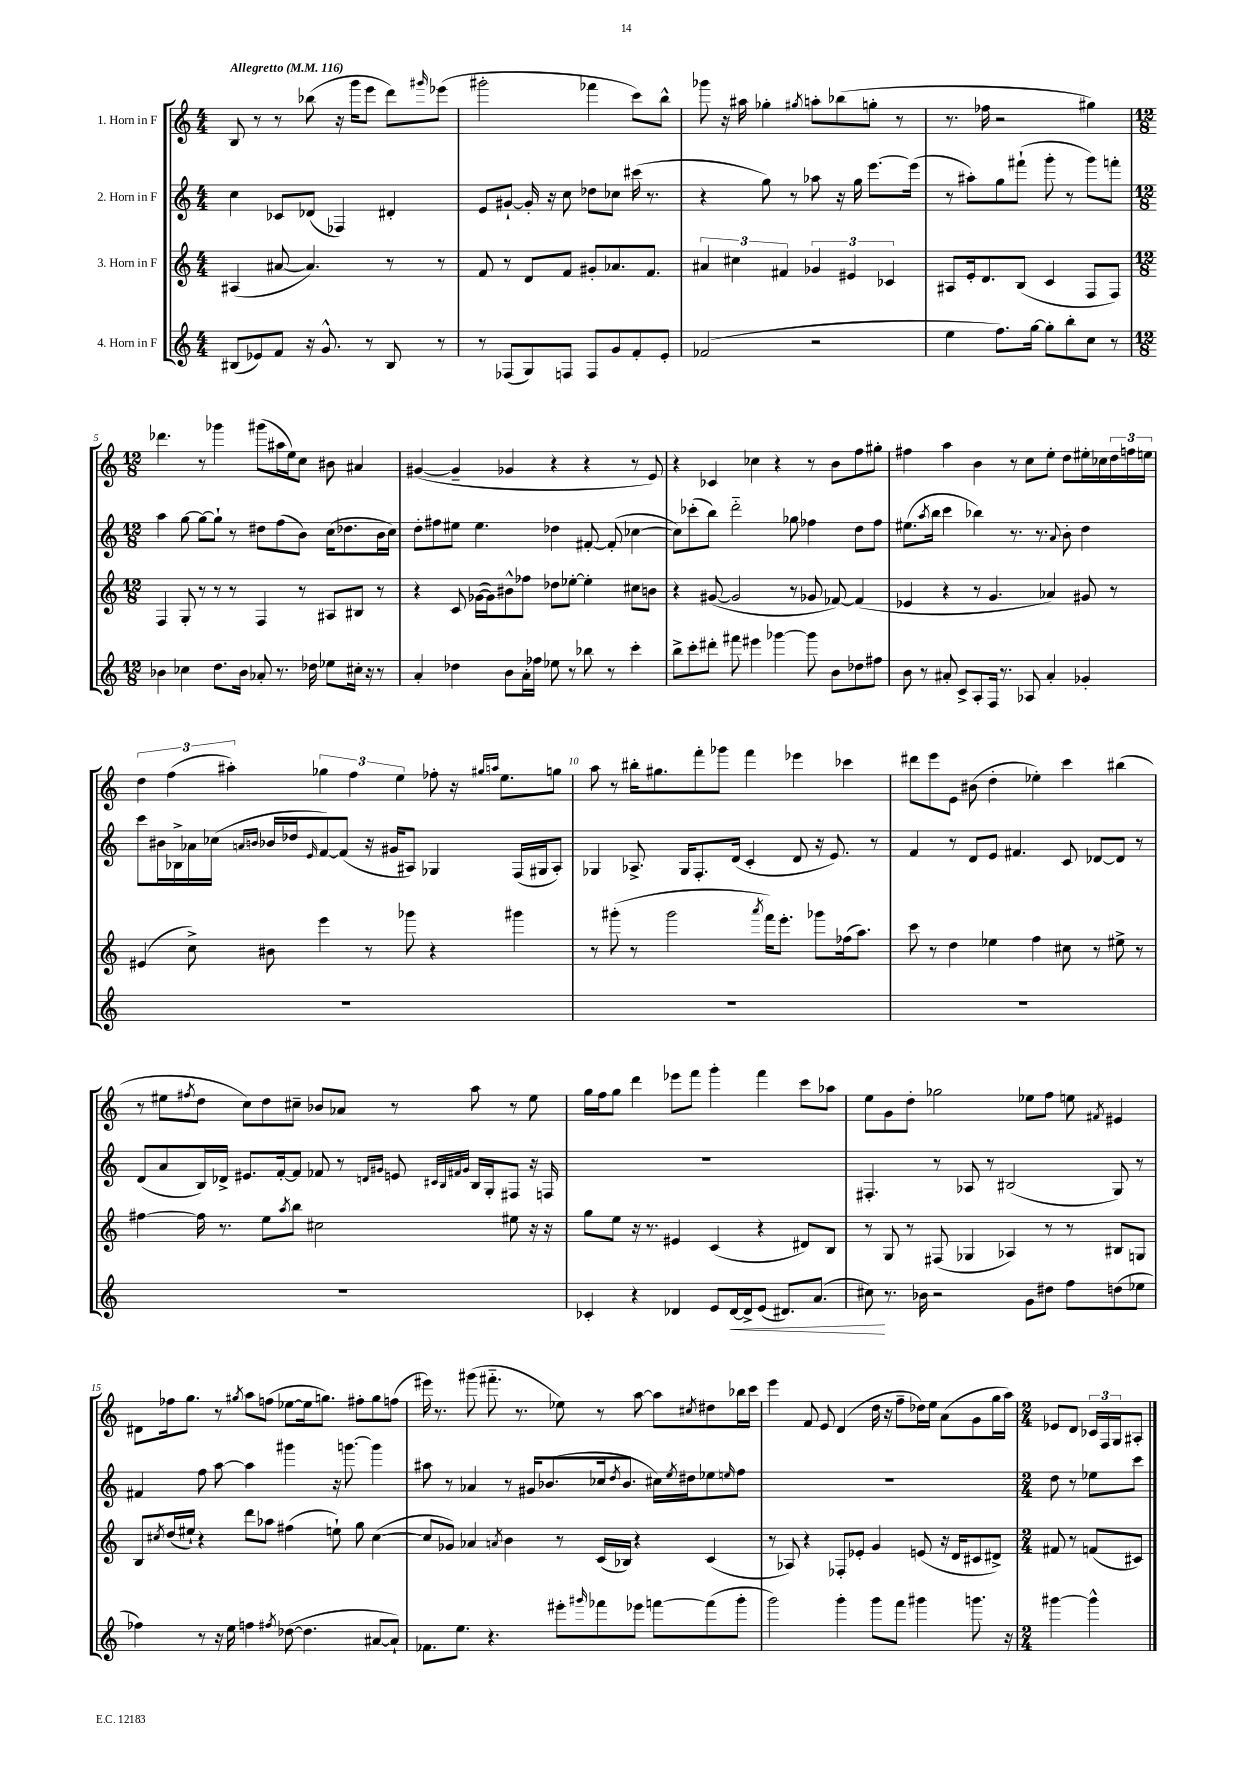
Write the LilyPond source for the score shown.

<<
\new StaffGroup <<
\new Staff = "s0" \with { instrumentName = "1. Horn in F" } {
    \clef treble \key c \major \numericTimeSignature \time 4/4 \tempo "Allegretto" 4 = 116
    b8 r8 r8 bes''8( r16 g'''16 e'''8 d'''8) \grace { gis'''16 } ees'''8( |
    gis'''2-. fes'''4 c'''8) b''8-^ |
    ges'''8 r16 ais''16 ges''4-. \acciaccatura { gis''8 } a''8-. bes''8( g''8-. r8 |
    r8. fes''16 r2 gis''4) |
    \numericTimeSignature \time 12/8 des'''4. r8 ges'''4 gis'''8( ais''16 e''16) c''8 bis'8 ais'4 |
    gis'4~( gis'4-- ges'4 r4 r4 r8 e'8) |
    r4 ces'4 ces''4 r4 r8 b'8 f''8 gis''8-. |
    fis''4 a''4 b'4 r8 c''8 e''8-. d''8 eis''16-. ces''16 \tuplet 3/2 { d''16 f''16 e''16 } |
    \tuplet 3/2 { d''4 f''4( ais''4-.) } \tuplet 3/2 { ges''4 f''4 e''4 } fes''8-. r16 \grace { gis''16 a''16 } e''8. g''8 |
    a''8 r8 bis''16-. gis''8. f'''8-. ges'''8 f'''4 ees'''4 ces'''4 |
    dis'''8 e'''8 e'8 bis'8( d''4-. ees''4-.) c'''4 bis''4( |
    r8 eis''8 \acciaccatura { fis''8 } d''8 c''8) d''8 cis''8-- bes'8 aes'8 r8 a''8 r8 eis''8 |
    g''16 f''16 g''8 d'''4 ees'''8 f'''8 g'''4-. f'''4 c'''8 aes''8 |
    e''8 g'8 d''8-. ges''2 ees''8 f''8 e''8 \acciaccatura { fis'8 } eis'4 |
    dis'8 fes''16 g''8. r8 \acciaccatura { gis''8 } a''8 f''8( ees''8~ ees''16 g''8.) fis''8-. g''8 f''8( |
    eis'''16) r8. gis'''8( fis'''8.-_ r8. ees''8) r8 a''8~ a''8 \acciaccatura { cis''8 } dis''8 bes''16 c'''16 |
    e'''4 f'8 e'8 d'4( d''16 r16 f''8-- des''16) e''16 a'8( g'8 g''16 a''16) |
    \numericTimeSignature \time 2/4 ees'8 d'8 \tuplet 3/2 { ces'16 f16 g16 } ais8-. \bar "|." |
}
\new Staff = "s1" \with { instrumentName = "2. Horn in F" } {
    \clef treble \key c \major \numericTimeSignature \time 4/4
    c''4 ces'8 des'8( fes4) dis'4-. |
    e'8 gis'8~-! gis'16-. r16 c''8 des''8 ces''8 cis'''16( r8. |
    r4 g''8) r8 aes''8 r16 g''16 e'''8.~ e'''16( |
    r8 ais''8-.) g''8 fis'''8-!( g'''8-. r8 g'''8) f'''8-. |
    \numericTimeSignature \time 12/8 a''4 g''8~ g''8~ g''8-! r8 dis''8 f''8( b'8) c''16( des''8. b'16 c''16) |
    d''8-. fis''8 eis''8 eis''4. des''4 fis'8~-. fis'8-.( ces''4~ |
    ces''8) ces'''8-.( b''8) d'''2-_ ges''8 fes''4 d''8 fes''8 |
    eis''8.( \acciaccatura { a''8 } b''16 c'''4 bes''4) r8. r8. \appoggiatura { a'8 } b'8-. d''4 |
    c'''8 bis'16 bes16-> aes'16 ces''16( \grace { a'16 b'16 } bes'16 des''16 \grace { e'16 } f'8~) f'8( r16 gis'16 ais8) ges4 f16( gis16 ais8-.) |
    ges4 aes8.-> ges16 f8.-. d'16( c'4-. d'8 r16 e'8.) r8 |
    f'4 r8 d'8 e'8 fis'4. c'8 des'8~ des'8 r8 |
    d'8( a'8 b16) des'16-> eis'8. f'16~-. f'8 fes'8 r8 \grace { d'16 gis'16 } e'8 \grace { cis'32 b32 fis'32 gis'32 } b16 g16-. fis8 r16 f16 |
    R1. |
    fis4.-. r8 aes8 r8 bis2( g8) r8 |
    fis'4 f''8 a''8~ a''4 gis'''4 r16 g'''8.~ g'''4 |
    ais''8 r8 aes'4 r8 gis'16 bes'8.( ces''16 \acciaccatura { d''8 } bes'8. cis''16) \acciaccatura { e''8 } dis''16 ees''8 \grace { e''16 } f''8 |
    R1. |
    \numericTimeSignature \time 2/4 d''8 r8 ees''8 c'''8 \bar "|." |
}
\new Staff = "s2" \with { instrumentName = "3. Horn in F" } {
    \clef treble \key c \major \numericTimeSignature \time 4/4
    ais4( ais'8~ ais'4.) r8 r8 |
    f'8 r8 d'8 f'8 gis'8-. aes'8. f'8. |
    \tuplet 3/2 { ais'4 cis''4 fis'4 } \tuplet 3/2 { ges'4 eis'4 ces'4 } |
    ais8 e'16-. d'8. b8( c'4 f8 f8) |
    \numericTimeSignature \time 12/8 f4 g8-. r8 r8 r8 f4 r8 ais8 bis8 r8 |
    r4 c'8 ges'16~( ges'16) bis'8-^ fes''8 des''8 ees''8~-. ees''4-. cis''8 b'8 |
    r4 gis'8~( gis'2 r8 ges'8 fes'8~) fes'4( |
    ees'4 r4 r8 g'4. aes'4) gis'8 r8 |
    eis'4( c''8->) bis'8 e'''4 r8 ges'''8 r4 gis'''4 |
    r8 gis'''8-.( r8 gis'''2 \acciaccatura { a'''8 } f'''16) e'''8.-. ges'''8 fes''16( a''8.) |
    c'''8 r8 d''4 ees''4 f''4 cis''8 r8 eis''8-> r8 |
    fis''4~ fis''16 r8. e''8 \acciaccatura { a''8 } b''8 cis''2 eis''8 r16 r16 |
    g''8 e''8 r16 r8. eis'4 c'4( r4 dis'8) b8 |
    r8 g8 r8 fis8( ges4 aes4) r8 r8 bis8 g8 |
    b8 \acciaccatura { cis''8 } d''16( eis''16-!) r4 d'''8 aes''8 fis''4( e''8-!) g''8 cis''4~( |
    cis''8 ges'8) aes'4 \acciaccatura { a'8 } b'4 r8 c'16( bes16) r4 c'4( |
    r8 aes8) r4 fes8-. ees'8-. g'4 e'8( r16 d'16 cis'8 dis'8->) |
    \numericTimeSignature \time 2/4 fis'8 r8 f'8( cis'8) \bar "|." |
}
\new Staff = "s3" \with { instrumentName = "4. Horn in F" } {
    \clef treble \key c \major \numericTimeSignature \time 4/4
    bis8( ees'8) f'8 r16 g'8.-^ r8 bis8 r8 |
    r8 fes8( g8) f8 f8 g'8 f'8-. e'8-. |
    fes'2( r2 |
    e''4 f''8.) g''16~ g''8-. b''8-. c''8 r8 |
    \numericTimeSignature \time 12/8 bes'4 ces''4 d''8. bes'16 aes'8-. r8. des''16 ees''8 cis''16-. r16 r8 |
    a'4-. des''4 b'8 a'16-. fes''16 ees''8 r8 bes''8 r8 c'''4-. |
    b''8-> c'''8-. dis'''8-. fis'''8 eis'''4 ges'''4~ ges'''8 b'8 des''8 fis''8 |
    b'8 r8 ais'8-. c'8-> a8-. f16 r8. aes8 ais'4-. ges'4-. |
    R1. |
    R1. |
    R1. |
    R1. |
    ces'4-. r4 des'4 e'8 des'16~\< des'16-> e'8( dis'8.) a'8.( |
    cis''8\!) r8. bes'16 r2 g'8 dis''8 f''8 d''8( ees''8 |
    fes''4) r8 r16 e''16 f''4 \acciaccatura { fis''8 } des''8~( des''4. ais'8~ ais'8-!) |
    fes'8. e''8. r4. eis'''8-. \grace { gis'''16 } fes'''8 ees'''8 f'''8~ f'''8( gis'''8-. |
    g'''2) g'''4-. g'''8 f'''8 gis'''4 g'''8. r16 |
    \numericTimeSignature \time 2/4 gis'''4~ gis'''4-^ \bar "|." |
}
>>
>>
\layout { \context { \Score \override BarNumber.break-visibility = ##(#f #t #t) barNumberVisibility = #(every-nth-bar-number-visible 5) } }
